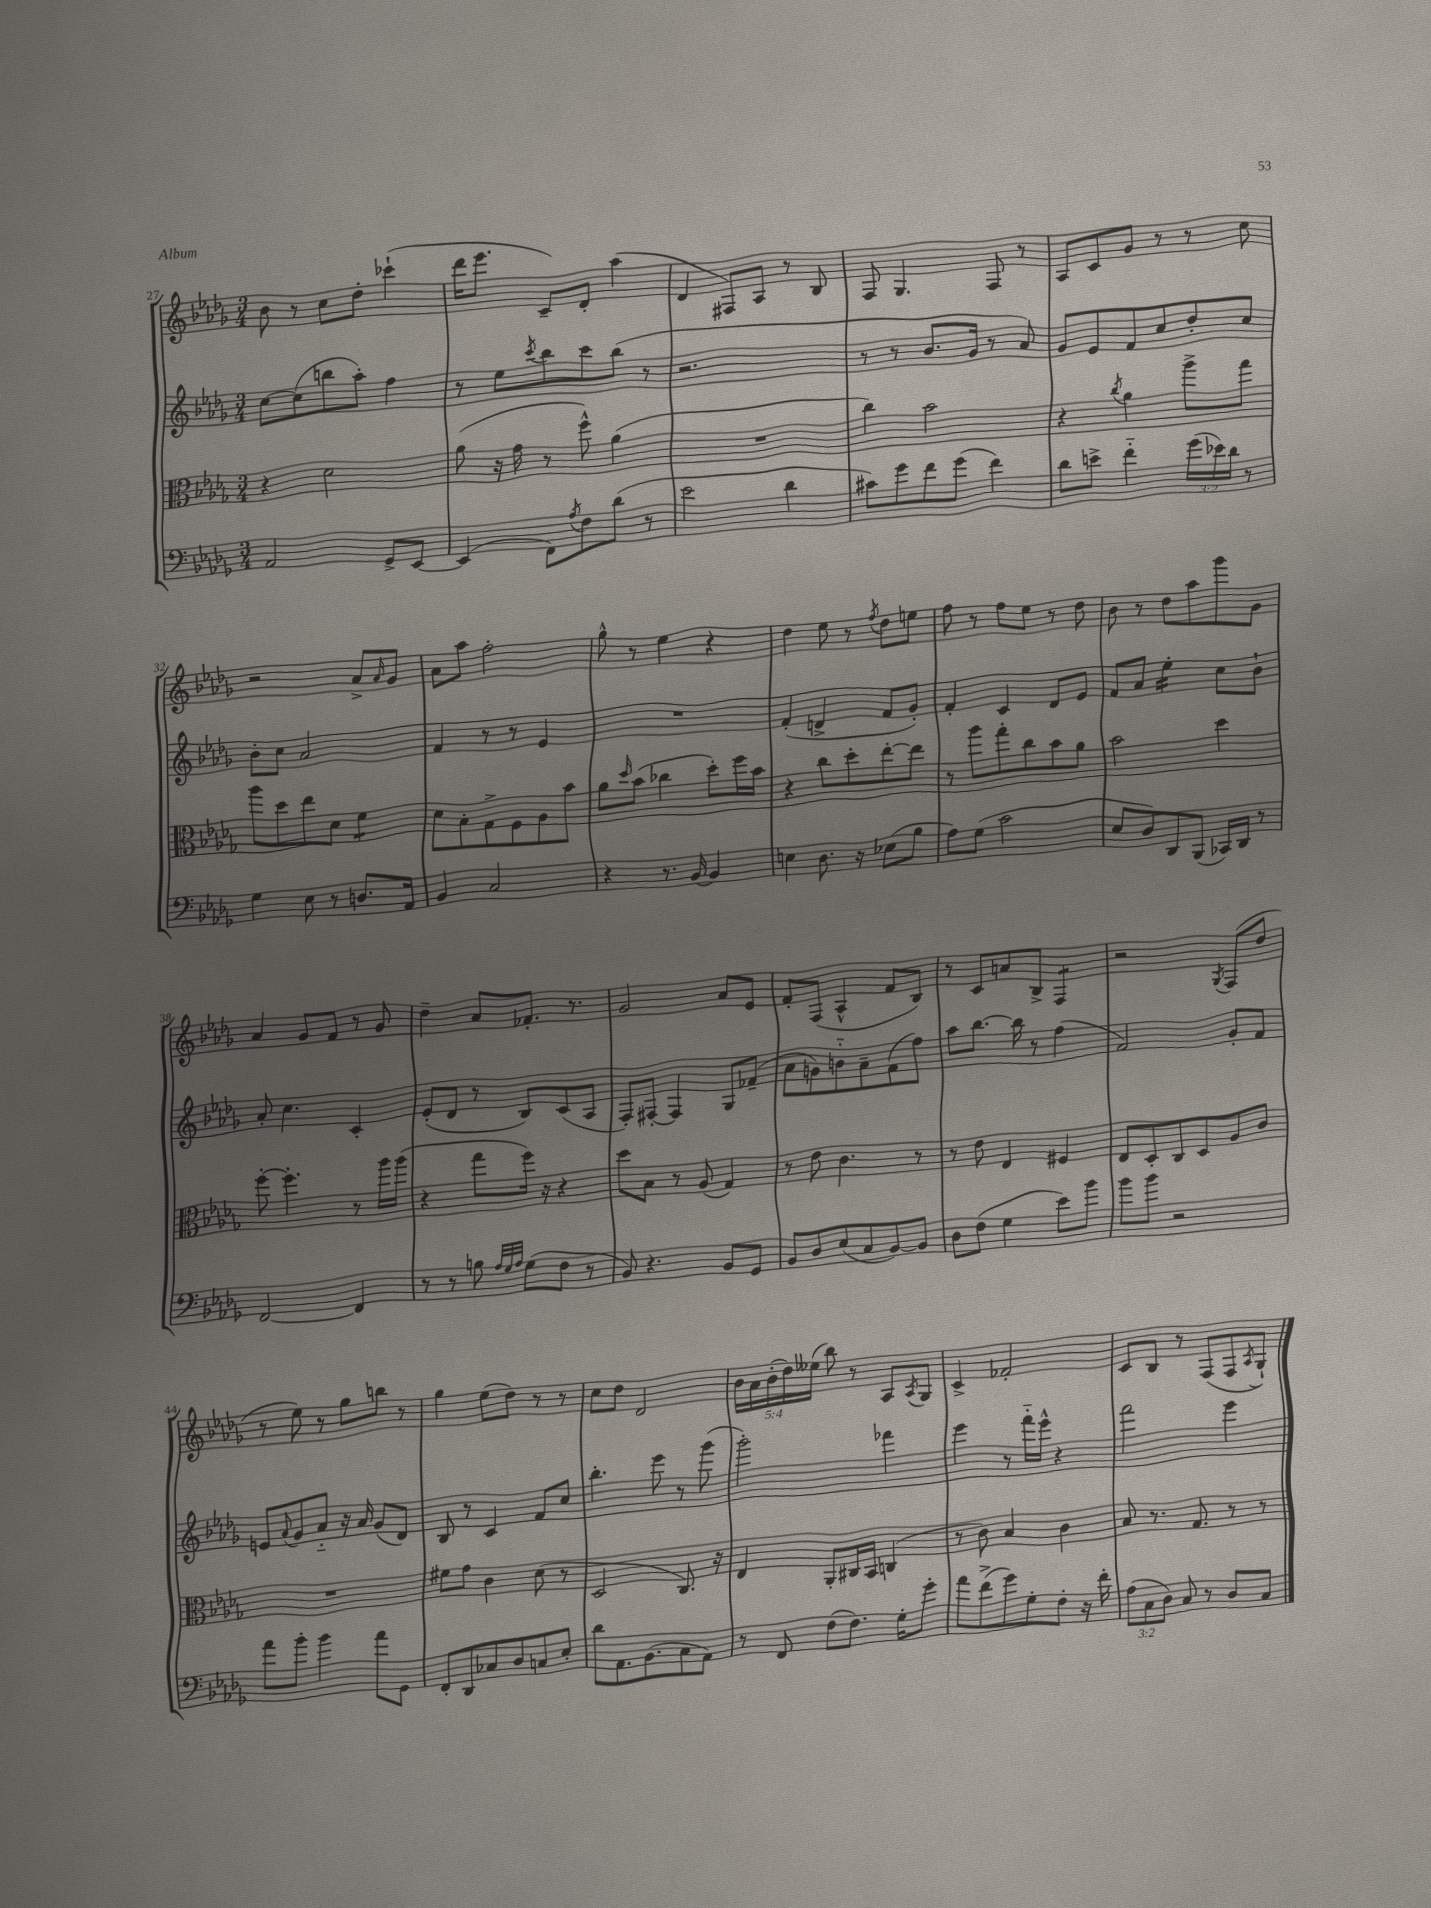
<<
\new StaffGroup <<
\new Staff = "s0" {
    \clef treble \key des \major \numericTimeSignature \time 3/4 \override Staff.TupletNumber.text = #tuplet-number::calc-fraction-text
    bes'8 r8 c''8 des''8-. ces'''4-!( |
    des'''16 ees'''8. c'8--) des'8-. aes''4( |
    des'4 fis8) aes8 r8 bes8 |
    f8 ges4. f8 r8 |
    aes8 c'8 ges'8 r8 r8 c''8 |
    r2 aes'8-> \grace { aes'16 } ges'8 |
    aes'8 aes''8 f''2-. |
    ges''8-^ r8 ees''4 r4 |
    des''4 ees''8 r8 \acciaccatura { f''8 } des''8 e''8 |
    f''8 r8 f''8 ees''8 r8 des''8 |
    bes'8 r8 des''8 aes''8 ges'''8 ges'8 |
    aes'4 ges'8 f'8 r8 ges'8 |
    des''4-- aes'8 fes'8.-. r8. |
    ges'2 aes'8 ees'8 |
    f'8-. f8( aes4-^ f'8 bes8) |
    r8 c'8 a'8 bes8-> f4:8 |
    r2 \acciaccatura { ges8 } f8( des''8 |
    r8 ees''8) r8 ges''8 b''8 r8 |
    ges''4 ees''8( des''8) r8 r8 |
    c''8 des''8 des'2 |
    \tuplet 5/4 { bes'16 aes'16 bes'16-.( des''16) eeses''16( } bes''8) r8 aes8 \acciaccatura { aes8 } ges8 |
    c'4-> fes'2-. |
    c'8 bes8 r8 f8( f8 \acciaccatura { aes8 } ges8-!) \bar "|." |
}
\new Staff = "s1" {
    \clef treble \key des \major \numericTimeSignature \time 3/4
    c''8~ c''8( b''8 aes''8-.) f''4 |
    r8 ees''8 \acciaccatura { c'''8 } bes''8 c'''8 bes''8( r8 |
    r2. |
    r8 r8 bes'8. ges'16 r8 aes'8) |
    ges'8 ees'8 f'8 c''8 des''8-. c''8 |
    bes'8-. c''8 aes'2 |
    f'4 r8 r8 ees'4 |
    R2. |
    f'4-.( d'4-> f'8 ges'8-.) |
    f'4-. c'4 des'8 ees'8 |
    f'8 aes'8 ees''4:16-. c''8 bes'8-! |
    aes'8-. c''4. c'4-. |
    ees'8-.( des'8 r8 bes8) c'8( aes8 |
    f8-.) fis8~-. fis4 ges8 fes'8--( |
    aes'8 g'8) b'8-_ aes'8-- f'8( f''8) |
    aes''8 bes''8.~ bes''16 r8 f''4( |
    f'2) ges'8-. f'8 |
    e'8 \appoggiatura { aes'8 } ges'8 aes'8-_ r16 aes'16 ges'8( des'8) |
    bes8 r8 c'4 f'8 c''8 |
    bes''4.-. ees'''8 r8 ges'''8( |
    ges'''2-.) fes'''4 |
    ees'''4 r8 f'''16-_ ees'''16-^ r4 |
    f'''2 ees'''4 \bar "|." |
}
\new Staff = "s2" {
    \clef alto \key des \major \numericTimeSignature \time 3/4
    r4 des'2 |
    aes'8( r16 ges'16 r8 f''8-^) aes'4( |
    R2. |
    c''4) bes'2 |
    r4 \acciaccatura { c''8 } aes'4 aes''8-> ges''8 |
    aes''8 des''8 ees''8 des'8 f'4:8 |
    des'8 bes8-. ges8-> f8 aes8 bes'8 |
    aes'8 \grace { des''16 } bes'8( ces''4 des''8-.) f''16 bes'16 |
    r4 c''8 des''8-. ees''8~-. ees''8 |
    r8 aes''8 ges''8-. c''8 bes'8 aes'8 |
    bes'2 des''4 |
    f''8~-. f''4.-. r8 aes''16 aes''16( |
    r4 ges''8 f''16) r16 r4 |
    des''8 bes8 r8 aes8( ges4) |
    r8 ees'8 c'4. r8 |
    r8 ees'8 ees4 fis4 |
    ees8 des8-. c8 des8 aes8 c'8 |
    R2. |
    fis'8 ges'8 c'4 des'8( r8 |
    des2 c8.) r16 |
    ees4 aes,8-. cis16 bes,16 c4( |
    r8 c'8) bes4 c'4 |
    bes8 r8. ges8. r8 r8 \bar "|." |
}
\new Staff = "s3" {
    \clef bass \key des \major \numericTimeSignature \time 3/4 \override Staff.TupletNumber.text = #tuplet-number::calc-fraction-text
    aes,2 ges,8-> ees,8~ |
    ees,4( f,8) \acciaccatura { aes8 } f8 des'8( r8 |
    ees'2 des'4 |
    cis'8) ges'8 f'8 ges'8( f'4) |
    des'8 e'8-> f'4-_ \tuplet 3/2 { ges'16( ees'16) des'16 } r8 |
    ges4 ees8 r8 d8. aes,16 |
    bes,4 c2 |
    r4 r8. bes,16~ bes,4 |
    e4 des8. r16 ees8( bes8 |
    aes8) ges8( c'2 |
    ees8 des8) des,8 bes,,8( ces,16) des,16 r8 |
    f,2~ f,4 |
    r8 r8 b8 \grace { aes32 ges32 aes32 } ges8( f8 r8 |
    bes,8) r4. bes,8 ges,8 |
    bes,8 des8 ees8( c8 bes,8~) bes,8 |
    des8 f8( ges4 ees'8) bes'8 |
    bes'8 bes'8 r2 |
    aes'8 bes'8-. bes'4 aes'8 ges,8 |
    f,8-. des,8 ces8 des8 c8 ees8-. |
    des'8 aes,8. bes,8.( c8 aes,8) |
    r8 f,8 f8( f8.) ges16-. ges'8-. |
    aes'8 f'8->( ges'8) ges8-. f8-. r16 f'16-. |
    \tuplet 3/2 { aes8( c8 des8) } c8 r8 des8 c8 \bar "|." |
}
>>
>>
\layout { \context { \Score currentBarNumber = #27 } }
